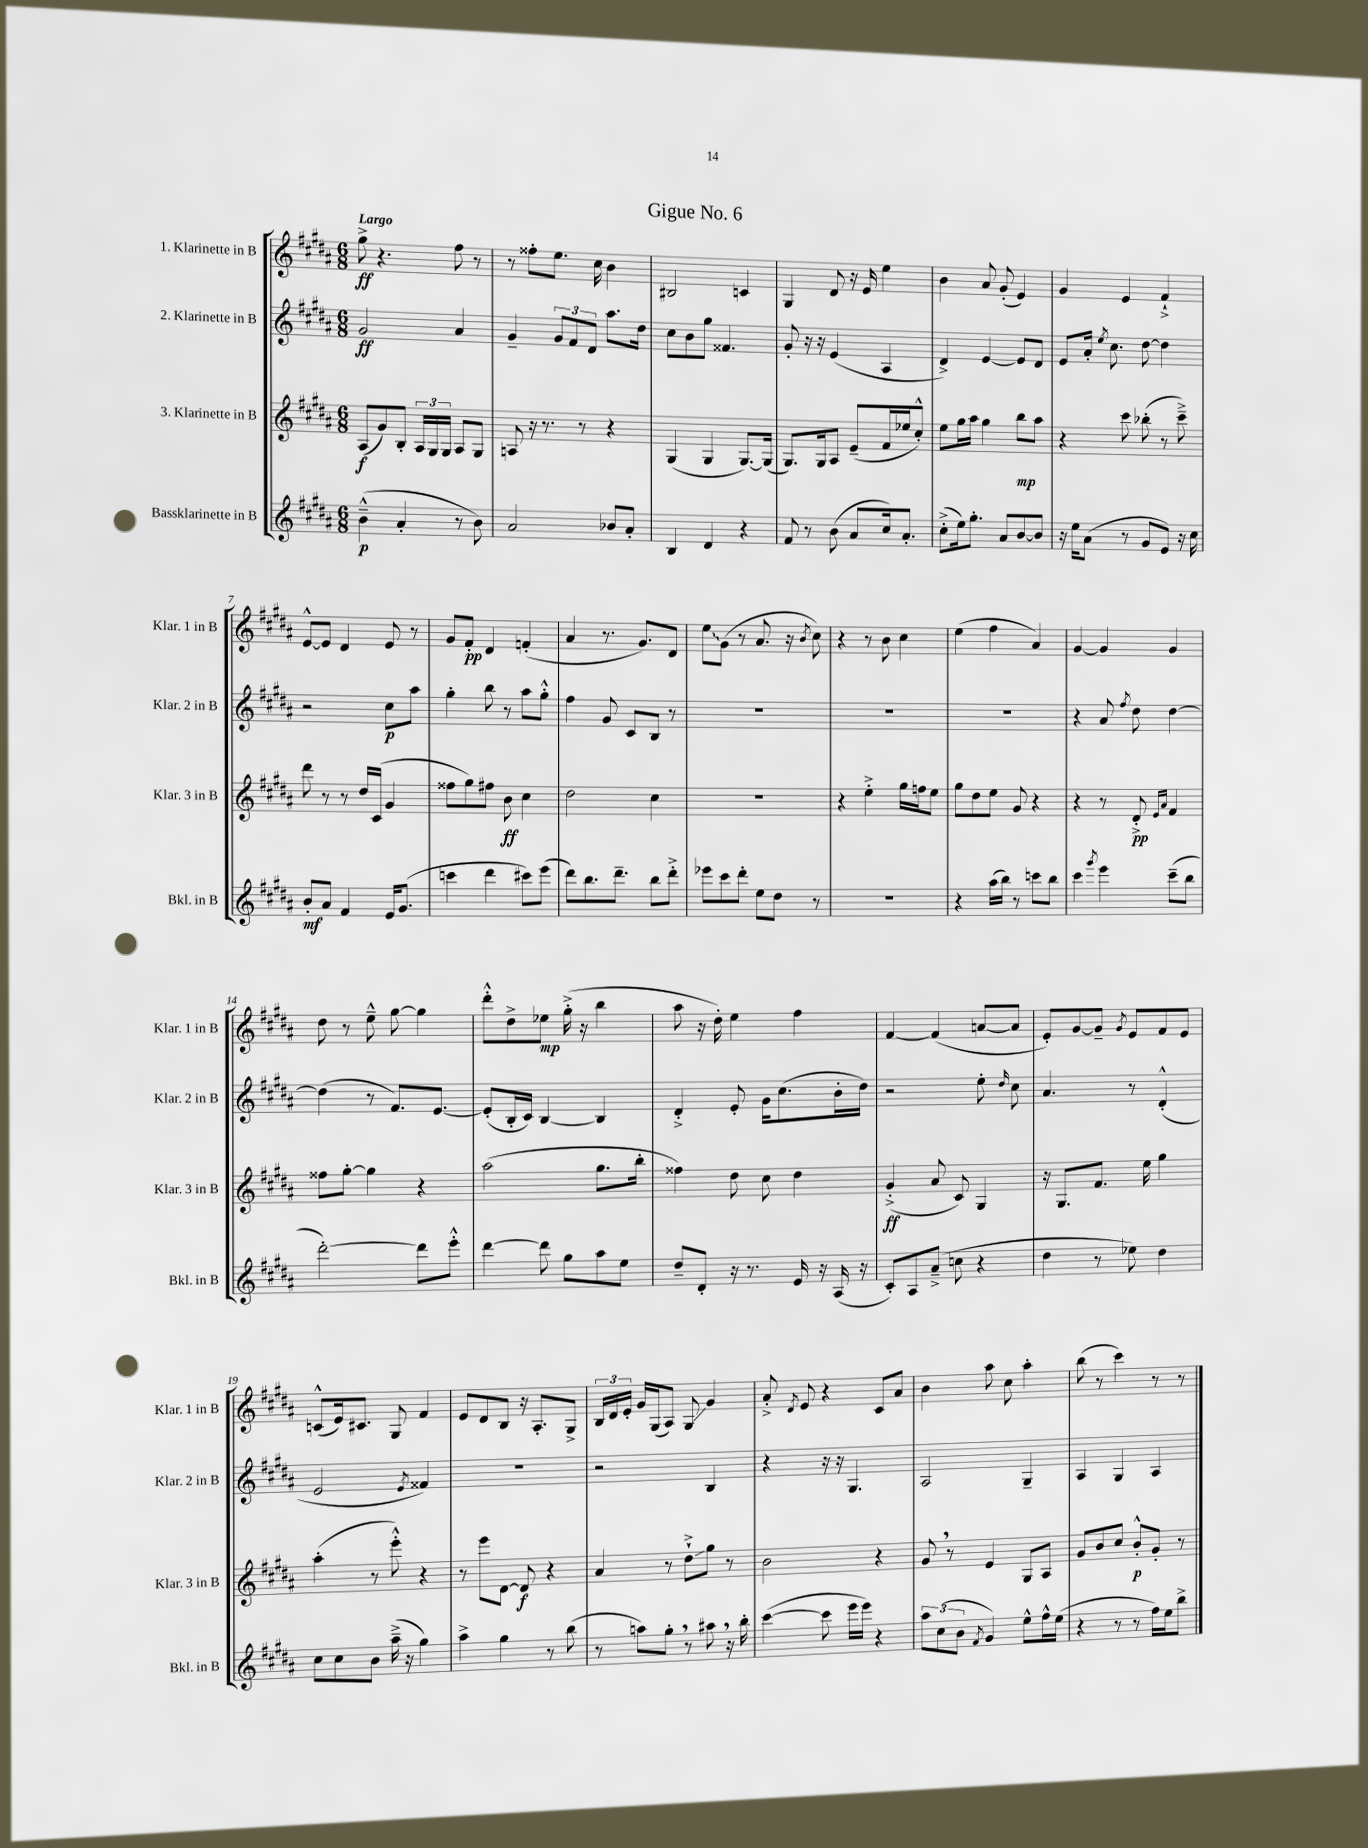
\header { title = "Gigue No. 6" }
<<
\new StaffGroup <<
\new Staff = "s0" \with { instrumentName = "1. Klarinette in B" shortInstrumentName = "Klar. 1 in B" } {
    \clef treble \key b \major \numericTimeSignature \time 6/8 \tempo "Largo"
    \autoBeamOff gis''8->\ff r4. fis''8 r8 |
    r8 fisis''8[-. e''8.] cis''16 b'4 |
    bis2 c'4 |
    gis4 dis'8 r16 e'16 e''4 |
    b'4 ais'8 gis'8-.( e'4) |
    gis'4 e'4 fis'4-!-> |
    e'8[~-^ e'8] dis'4 e'8 r8 |
    gis'8[ fis'8]-.\pp dis'4 f'4-.( |
    ais'4 r8. gis'8.[) dis'8] |
    \once \override Glissando.style = #'zigzag e''8[\glissando gis'8]( r8 ais'8. r16 \acciaccatura { b'8 } cis''8) |
    r4 r8 b'8 cis''4 |
    e''4( fis''4 ais'4) |
    gis'4~ gis'4 gis'4 |
    dis''8 r8 e''8---^ gis''8~ gis''4 |
    dis'''8[-.-^ dis''8-> ees''8]\mp gis''16-.->( r16 b''4 |
    ais''8 r16 dis''16-.) e''4 fis''4 |
    fis'4~ fis'4( a'8[~ a'8] |
    e'8[-.) gis'8~ gis'8]-- \acciaccatura { gis'8 } e'8[ fis'8 e'8] |
    c'8[-^( e'16) cis'8.] gis8 fis'4 |
    e'8[ dis'8 b8] r16 ais8.[-. gis8]-> |
    \tuplet 3/2 { b16[ dis'16 e'16]-. } gis'16[ gis16( ais8]) gis8\glissando gis'4 |
    ais'8-.-> \acciaccatura { dis'8 } e'8 r4 cis'8[ ais'8] |
    b'4 ais''8 cis''8 ais''4-. |
    b''8( r8 cis'''4) r8 r8 \bar "|." |
}
\new Staff = "s1" \with { instrumentName = "2. Klarinette in B" shortInstrumentName = "Klar. 2 in B" } {
    \clef treble \key b \major \numericTimeSignature \time 6/8
    \autoBeamOff gis'2\ff ais'4 |
    gis'4-- \tuplet 3/2 { gis'8[ fis'8 dis'8] } ais''8.[ dis''16] |
    cis''8[ b'8 gis''8] fisis'4. |
    gis'8-. r16 r16 e'4( ais4 |
    dis'4->) e'4~ e'8[ dis'8] |
    e'8[ ais'16]-. \acciaccatura { e''8 } cis''8. dis''8~ dis''4 |
    r2 cis''8[\p ais''8] |
    gis''4-. b''8 r8 ais''8[ gis''8]-.-^ |
    fis''4 gis'8 cis'8[ b8] r8 |
    R2. |
    R2. |
    R2. |
    r4 ais'8 \acciaccatura { fis''8 } dis''8 dis''4~ |
    dis''4( r8 fis'8.[) e'8.]~ |
    e'8[-.( b16-. cis'16]) b4~ b4 |
    dis'4-.-> e'8-. gis'16[ cis''8.( b'16-. dis''16]) |
    r2 e''8-. \grace { dis''16 } cis''8 |
    ais'4. r8 dis'4-.-^( |
    e'2 \acciaccatura { e'8 } fisis'4) |
    R2. |
    r2 b4 |
    r4 r16 r16 gis4. |
    ais2 gis4-- |
    ais4 gis4 ais4 \bar "|." |
}
\new Staff = "s2" \with { instrumentName = "3. Klarinette in B" shortInstrumentName = "Klar. 3 in B" } {
    \clef treble \key b \major \numericTimeSignature \time 6/8
    \autoBeamOff ais8[\f( gis'8) b8]-. \tuplet 3/2 { ais16[ gis16 gis16] } ais8[ gis8] |
    a8 r16 r8. r8 r4 |
    gis4( gis4 gis8.[~) gis16]( |
    gis8.[) gis16 ais8] e'8[--( fis'16 ees''16 cis''8]-.-^) |
    e''8[ gis''16 ais''16] gis''4 b''8[\mp ais''8] |
    r4 cis'''8 bes''8-.( r8 cis'''8--->) |
    dis'''8 r8 r8 dis''16[ cis'16]( gis'4 |
    fisis''8[ gis''8) fis''8] b'8\ff cis''4 |
    dis''2 cis''4 |
    R2. |
    r4 e''4-.-> gis''16[ f''16 e''8] |
    gis''8[ dis''8 e''8] gis'8 r4 |
    r4 r8 dis'8-.->\pp \grace { e'16[ ais'16] } fis'4 |
    fisis''8[ gis''8]~-. gis''4 r4 |
    ais''2( gis''8.[ b''16]-. |
    fisis''4) dis''8 cis''8 dis''4 |
    gis'4-.->\ff( ais'8 cis'8) gis4 |
    r16 gis8.[ fis'8.] e''16 gis''4 |
    ais''4-.( r8 e'''8-.-^) r4 |
    r8 e'''8[ dis'8]~ dis'8\f r4 |
    ais'4 r8 dis''8[-!->\glissando gis''8] r8 |
    b'2 r4 |
    gis'8 \breathe r8 e'4 gis8[ ais8] |
    gis'8[ b'8 cis''8] b'8[-.-^\p gis'8]-. r8 \bar "|." |
}
\new Staff = "s3" \with { instrumentName = "Bassklarinette in B" shortInstrumentName = "Bkl. in B" } {
    \clef treble \key b \major \numericTimeSignature \time 6/8
    \autoBeamOff b'4---^\p( ais'4-. r8 b'8) |
    ais'2 bes'8[ ais'8]-. |
    b4 dis'4 r4 |
    fis'8 r8 b'8( ais'8[ cis''16) ais'8.]-. |
    cis''8[-.->( e''16) gis''8.]-. ais'8[ b'8~ b'8] |
    r16 e''16[ ais'8]( r8 gis'8[ e'8]) r16 cis''16 |
    b'8[-.\mf ais'8] fis'4 e'16[ gis'8.]( |
    c'''4 dis'''4 cis'''8[) e'''8]( |
    dis'''8[) b''8. dis'''8.]-- b''8[ dis'''8]-.-> |
    ees'''8[ cis'''8 dis'''8]-. e''8[ dis''8] r8 |
    R2. |
    r4 ais''16[( b''16]) r8 c'''8[ b''8] |
    cis'''4 \acciaccatura { gis'''8 } e'''4 cis'''8[--( b''8] |
    dis'''2~-.) dis'''8[ e'''8]-.-^ |
    dis'''4~ dis'''8 gis''8[ ais''8 e''8] |
    dis''8[-- dis'8]-. r16 r8. e'16 r16 ais16( r16 |
    cis'8[-.) ais8 ais'8]--->( c''8 r4 |
    dis''4 r8 ees''8) dis''4 |
    cis''8[ cis''8 b'8] ais''16--->( r16 gis''4) |
    ais''4-> gis''4 r8 b''8( |
    r8 a''8[) gis''8]-. \breathe r8 ais''8 \breathe r16 b''16-. |
    cis'''4~( cis'''8 e'''16[ e'''16]) r4 |
    \tuplet 3/2 { ais''8[ cis''8( b'8] } \acciaccatura { fis'8 } gis'4) e''8[-^ fis''16-^ e''16]( |
    r4 r8 r8 fis''16[) e''16 b''8]-> \bar "|." |
}
>>
>>
